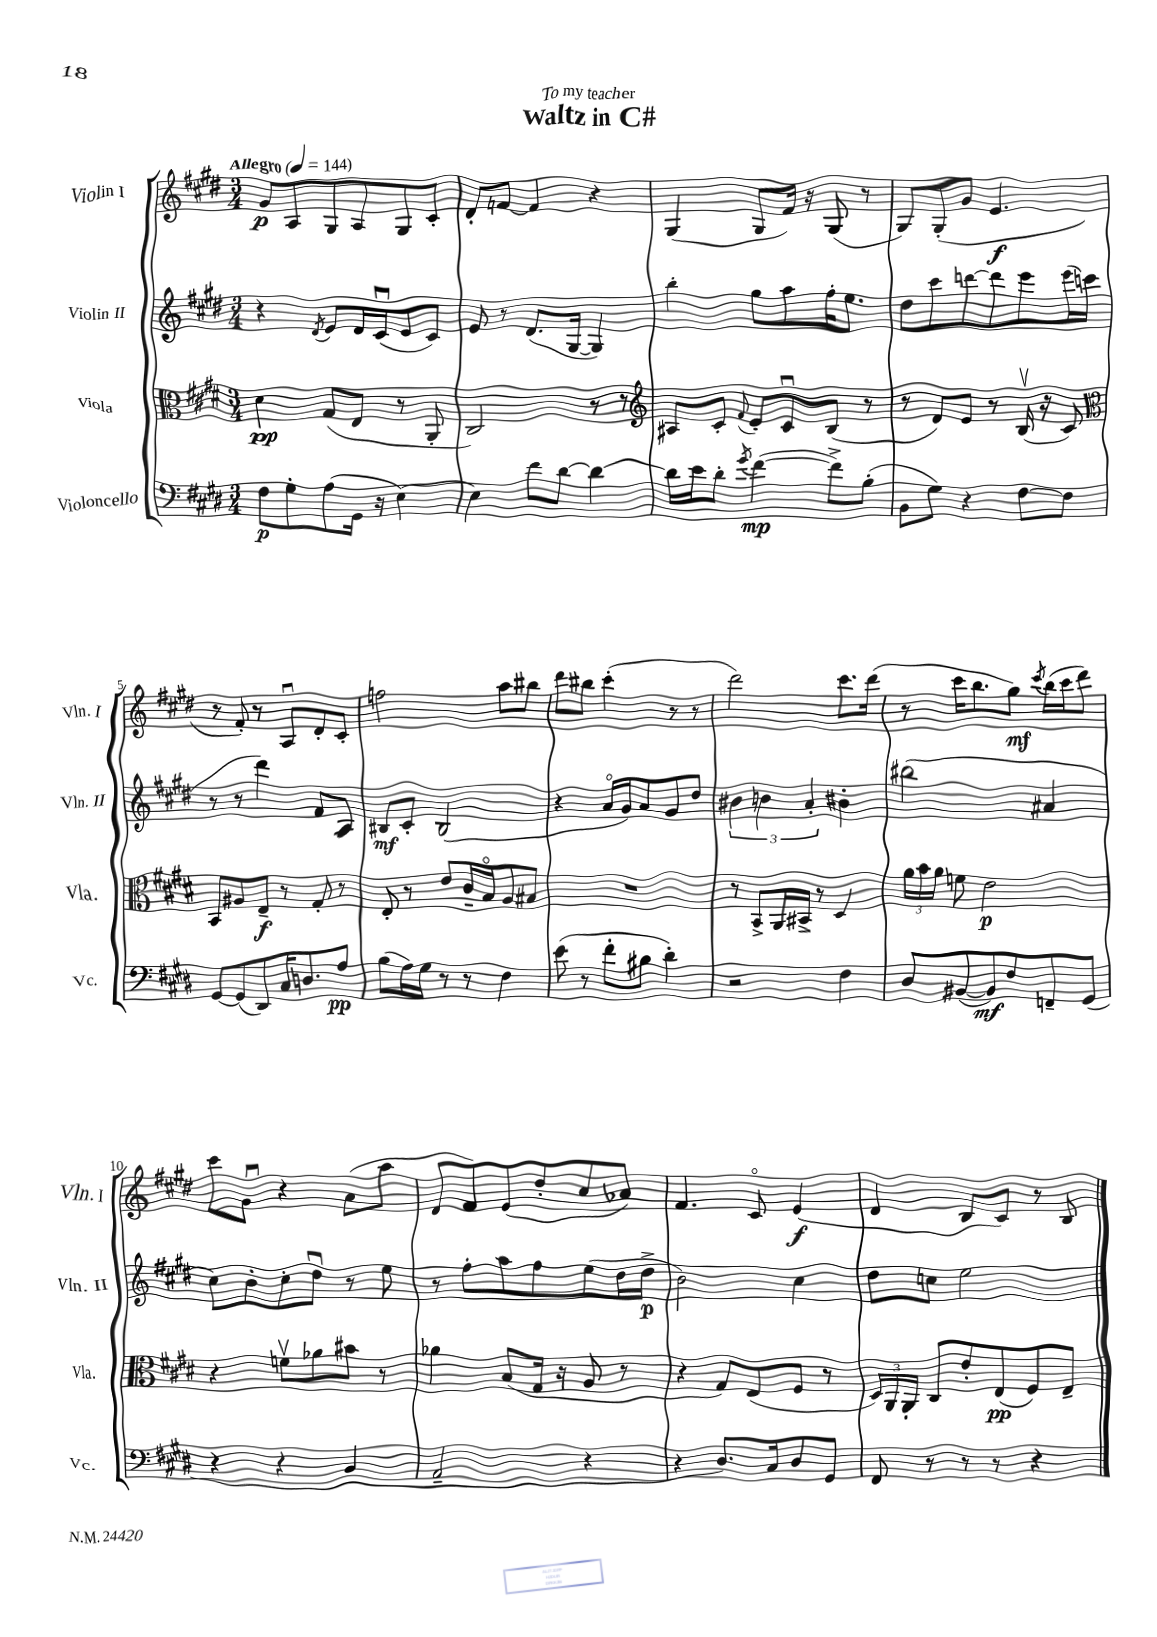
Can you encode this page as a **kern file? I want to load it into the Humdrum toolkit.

**kern	**dynam	**kern	**dynam	**kern	**dynam	**kern	**dynam
*part4	*part4	*part3	*part3	*part2	*part2	*part1	*part1
*staff4	*staff4	*staff3	*staff3	*staff2	*staff2	*staff1	*staff1
*I"Violoncello	*	*I"Viola	*	*I"Violin II	*	*I"Violin I	*
*I'Vc.	*	*I'Vla.	*	*I'Vln. II	*	*I'Vln. I	*
*clefF4	*	*clefC3	*	*clefG2	*	*clefG2	*
*k[f#c#g#d#]	*	*k[f#c#g#d#]	*	*k[f#c#g#d#]	*	*k[f#c#g#d#]	*
*M3/4	*	*M3/4	*	*M3/4	*	*M3/4	*
*MM144	*	*MM144	*	*MM144	*	*MM144	*
=1	=1	=1	=1	=1	=1	=1	=1
!	!	!	!	!	!	!LO:TX:a:B:t=Allegro	!
8F#\L	p	4d#\	pp	4r	.	8g#/L	p
8G#'\	.	.	.	.	.	8A/	.
.	.	.	.	8qd#/	.	.	.
(8A\	.	(8G#/L	.	8e/L	.	8G#/	.
16GG#\Jk	.	8E/J	.	16d#/L	.	8A/	.
16r	.	.	.	(16c#u/J	.	.	.
[4E\)	.	8r	.	8e/	.	8G#/	.
.	.	8AA'/	.	8c#/J)	.	8c#'/J	.
=2	=2	=2	=2	=2	=2	=2	=2
4E\]	.	2C#/)	.	8e/	.	8d#'/L	.
.	.	.	.	8r	.	[8fn/J	.
8f#\L	.	.	.	(8.d#/L	.	4f/]	.
[8d#\J	.	.	.	.	.	.	.
.	.	.	.	[16G#/Jk	.	.	.
4d#\_	.	8r	.	4G#/])	.	4r	.
.	.	8r	.	.	.	.	.
=3	=3	=3	=3	=3	=3	=3	=3
*	*	*clefG2	*	*	*	*	*
16d#\LL]	.	8A#X/L	.	4bb'\	.	(4G#/	.
16e\J	.	.	.	.	.	.	.
8d#'\J	.	8c#'/J	.	.	.	.	.
8qg#/	.	8qqf#/	.	.	.	.	.
([4f#\	mp	8e'/L	.	8gg#\L	.	8G#/L	.
.	.	8c#u/	.	8aa\	.	16f#/Jk)	.
.	.	.	.	.	.	16r	.
8f#^\L])	.	(8B/J	.	16ff#'\K	.	(8G#/	.
.	.	.	.	8.ee\J	.	.	.
(8B'\J	.	8r	.	.	.	8r	.
=4	=4	=4	=4	=4	=4	=4	=4
8BB\L	.	8r	.	8dd#\L	.	8G#/L)	.
8G#\J)	.	8d#/L)	.	8ccc#\	.	(8G#'/	.
4r	.	8e/J	.	[8dddn\	.	8g#/J	.
.	.	8r	.	8ddd\]	.	4.e/	f
[8F#\L	.	(16Bv/	.	8eee\	.	.	.
.	.	16r	.	.	.	.	.
8F#\J]	.	8c#/)	.	(16eee\L	.	.	.
.	.	.	.	16cccn\JJ	.	.	.
!!LO:LB:g=z
=5	=5	=5	=5	=5	=5	=5	=5
*	*	*clefC3	*	*	*	*	*
[8GG#/L	.	8BB/L	.	8r	.	8r	.
(8GG#/]	.	8A#X/	.	8r	.	8f#'/)	.
8DD#/)	.	8E~/J	f	4ddd#\)	.	8r	.
16C#/K	.	8r	.	.	.	8Au/L	.
8.Dn/	.	.	.	.	.	.	.
.	.	8G#'/	.	8f#/L	.	8d#'/	.
8A/J	pp	8r	.	8A/J	.	8c#'/J	.
=6	=6	=6	=6	=6	=6	=6	=6
(8B\L	.	8E'/	.	8B#X/L	mf	2ffn\	.
16A\L)	.	8r	.	8c#'/J	.	.	.
16G#\JJ	.	.	.	.	.	.	.
8r	.	8e/L	.	(2B#/	.	.	.
8r	.	16c#~/L	.	.	.	.	.
.	.	16B/J	.	.	.	.	.
4F#\	.	8A/	.	.	.	8aa\L	.
.	.	8B#X/J	.	.	.	8bb#X\J	.
=7	=7	=7	=7	=7	=7	=7	=7
(8e\	.	2.r	.	4r	.	8ddd#\L	.
8r	.	.	.	.	.	8bb#X\J	.
8f#'\L	.	.	.	16a/LL	.	(4ccc#'\	.
.	.	.	.	16g#/J)	.	.	.
8B#X\J	.	.	.	8a/	.	.	.
4d#'\)	.	.	.	8g#/	.	8r	.
.	.	.	.	8dd#/J	.	8r	.
=8	=8	=8	=8	=8	=8	=8	=8
2r	.	8r	.	6b#X\	.	2ddd#\)	.
.	.	8BB^/L	.	.	.	.	.
.	.	.	.	6bn\	.	.	.
.	.	16AA/L	.	.	.	.	.
.	.	16BB#X^/JJ	.	.	.	.	.
.	.	.	.	6a'/	.	.	.
.	.	8r	.	.	.	.	.
4F#\	.	4D#/	.	4b#X'\	.	8.ccc#\L	.
.	.	.	.	.	.	(16ddd#\Jk	.
=9	=9	=9	=9	=9	=9	=9	=9
8D#/L	.	24a\LL	.	(2bb#X\	.	8r	.
.	.	24b\	.	.	.	.	.
.	.	24a\JJ	.	.	.	.	.
([8BB#X/	.	8fn\	.	.	.	16ccc#\KL	.
.	.	.	.	.	.	8.bb\	.
8BB#/])	mf	2e\	p	.	.	.	.
8F#/	.	.	.	.	.	8gg#\J)	mf
.	.	.	.	.	.	8qccc#/	.
8FFn~/	.	.	.	4a#X/	.	(16bb\LL	.
.	.	.	.	.	.	16ccc#\J	.
(8GG#/J	.	.	.	.	.	8ddd#\J)	.
!!LO:LB:g=z
=10	=10	=10	=10	=10	=10	=10	=10
4r	.	4r	.	8cc#\L)	.	8ccc#\L	.
.	.	.	.	8b'\	.	8g#u\J	.
4r	.	8fnv\L	.	8cc#'\	.	4r	.
.	.	8a-X\	.	8dd#u\J	.	.	.
4BB/	.	8b#X\J	.	8r	.	(8a\L	.
.	.	8r	.	8ee\	.	8aa\J	.
=11	=11	=11	=11	=11	=11	=11	=11
2AA~/	.	4a-X\	.	8r	.	8d#/L	.
.	.	.	.	8ff#'\L	.	8f#/)	.
.	.	(8B/L	.	8aa\	.	(8e/	.
.	.	16G#/Jk	.	8ff#\	.	8dd#'/	.
.	.	16r	.	.	.	.	.
4r	.	8A/	.	(8ee\	.	8cc#/	.
.	.	8r	.	16dd#\L	.	8a-X/J)	.
.	.	.	.	16dd#^\JJ	p	.	.
=12	=12	=12	=12	=12	=12	=12	=12
4r	.	4r	.	2b\)	.	4.f#/	.
8.D#/L)	.	8G#/L)	.	.	.	.	.
.	.	(8E/	.	.	.	8c#/	.
16C#/k	.	.	.	.	.	.	.
8D#/	.	8F#/J	.	4cc#\	.	(4e/	f
8GG#/J	.	8r	.	.	.	.	.
=13	=13	=13	=13	=13	=13	=13	=13
8FF#/	.	24D#/LL)	.	8dd#\L	.	4d#/	.
.	.	24AA/	.	.	.	.	.
.	.	24AA'/JJ	.	.	.	.	.
8r	.	8C#/L	.	8ccn\J	.	.	.
8r	.	8e'/	.	2ee\	.	8B/L	.
8r	.	(8E/	pp	.	.	8c#/J)	.
4r	.	8F#/)	.	.	.	8r	.
.	.	8E~/J	.	.	.	8B/	.
==	==	==	==	==	==	==	==
*-	*-	*-	*-	*-	*-	*-	*-
